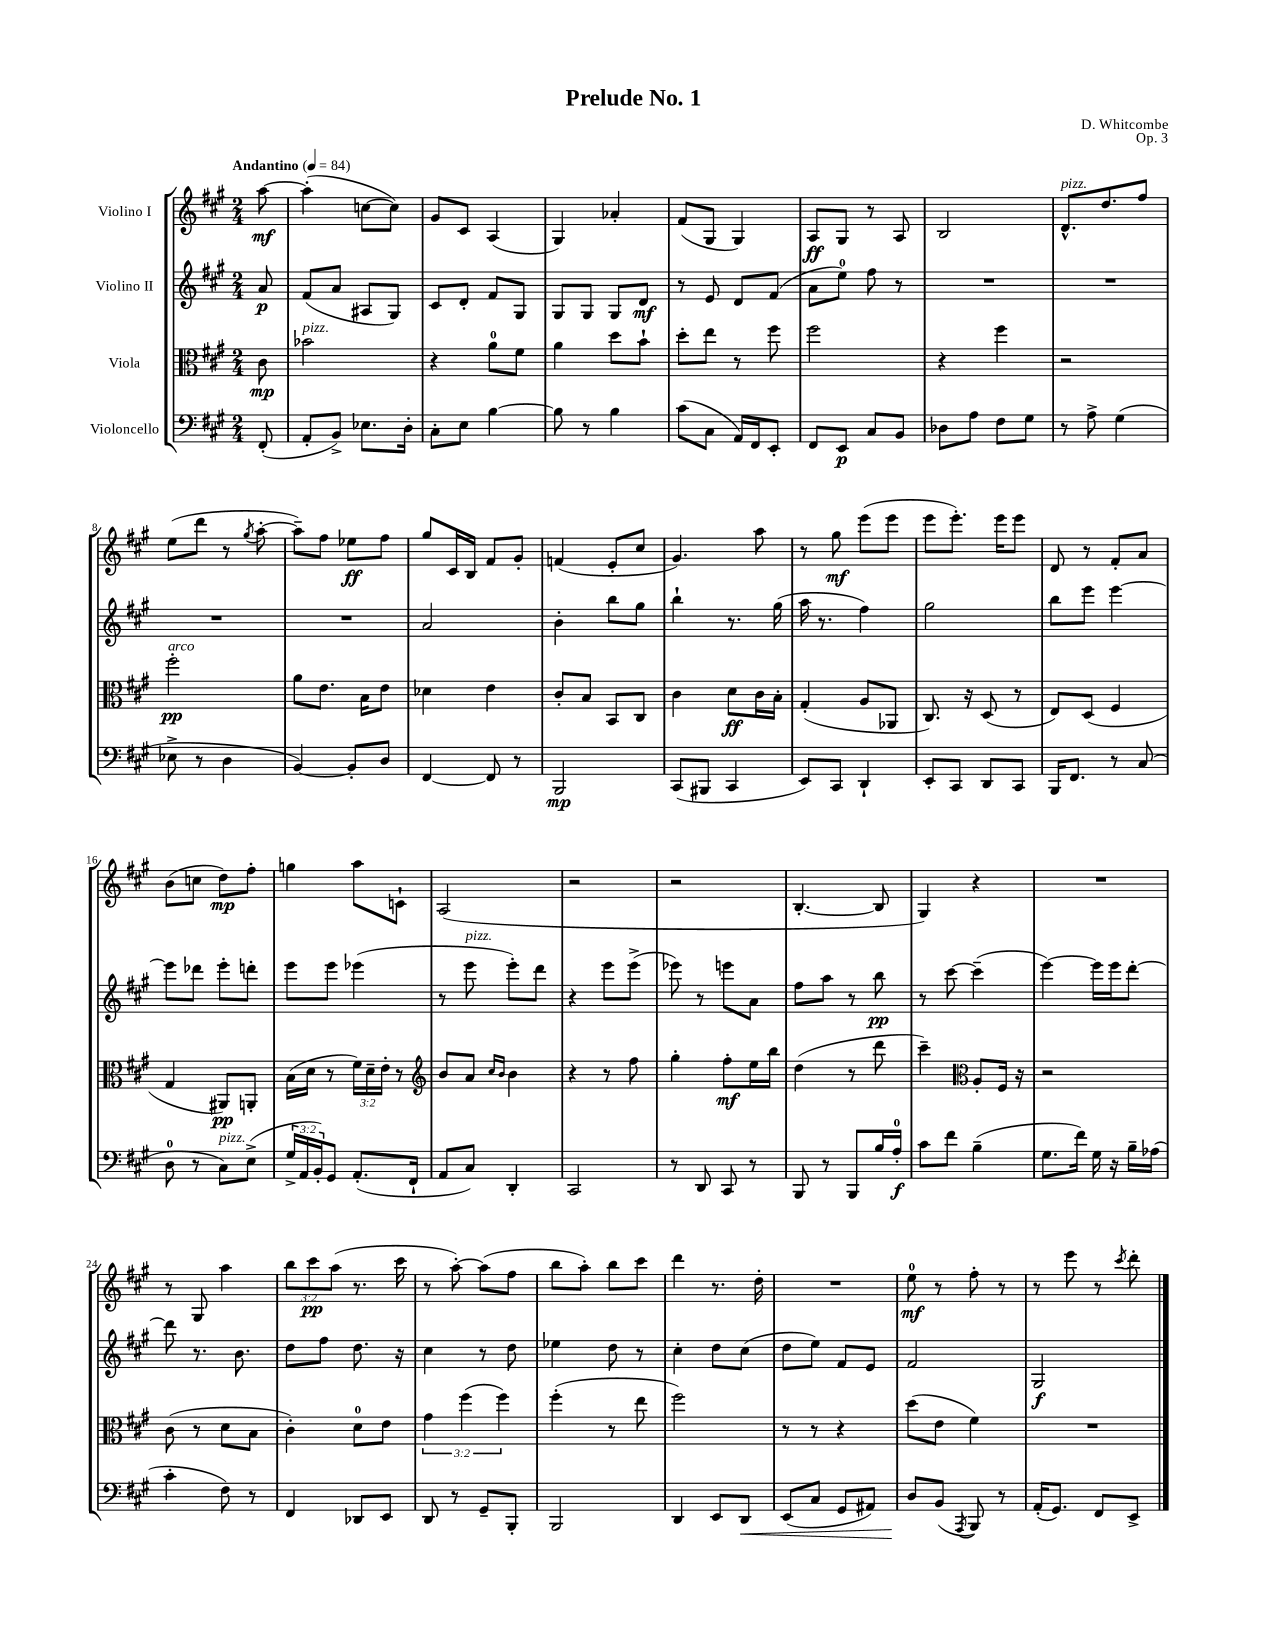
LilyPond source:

\header { title = "Prelude No. 1" composer = "D. Whitcombe" opus = "Op. 3" }
<<
\new StaffGroup <<
\new Staff = "s0" \with { instrumentName = "Violino I" } {
    \clef treble \key a \major \numericTimeSignature \time 2/4 \override Staff.TupletNumber.text = #tuplet-number::calc-fraction-text \partial 8 \tempo "Andantino" 4 = 84
    a''8~\mf |
    a''4-.( c''8~ c''8) |
    gis'8 cis'8 a4( |
    gis4) aes'4-. |
    fis'8( gis8 gis4) |
    a8\ff gis8 r8 a8 |
    b2 |
    d'8.-^^\markup { \italic "pizz." } d''8. fis''8 |
    e''8( d'''8 r8 \acciaccatura { gis''8 } a''8~-. |
    a''8--) fis''8 ees''8\ff fis''8 |
    gis''8 cis'16 b16 fis'8 gis'8-. |
    f'4( e'8-. cis''8 |
    gis'4.) a''8 |
    r8 gis''8\mf e'''8( e'''8 |
    e'''8 e'''8.-.) e'''16 e'''8 |
    d'8 r8 fis'8-. a'8 |
    b'8( c''8 d''8\mp) fis''8-. |
    g''4 a''8 c'8-! |
    a2( |
    r2 |
    r2 |
    b4.~-. b8 |
    gis4) r4 |
    R2 |
    r8 gis8 a''4 |
    \tuplet 3/2 { b''8 cis'''8\pp a''8( } r8. cis'''16 |
    r8 a''8~-.) a''8( fis''8 |
    b''8 a''8-.) b''8 cis'''8 |
    d'''4 r8. d''16-. |
    R2 |
    e''8-0\mf r8 fis''8-. r8 |
    r8 e'''8 r8 \acciaccatura { cis'''8 } d'''8-. \bar "|." |
}
\new Staff = "s1" \with { instrumentName = "Violino II" } {
    \clef treble \key a \major \numericTimeSignature \time 2/4 \partial 8
    a'8\p |
    fis'8( a'8 ais8 gis8) |
    cis'8 d'8-. fis'8 gis8 |
    gis8 gis8 gis8 d'8\mf |
    r8 e'8 d'8 fis'8( |
    a'8 e''8-0) fis''8 r8 |
    R2 |
    R2 |
    R2 |
    R2 |
    a'2 |
    b'4-. b''8 gis''8 |
    b''4-! r8. gis''16( |
    a''16 r8. fis''4) |
    gis''2 |
    b''8 e'''8 e'''4~ |
    e'''8 des'''8 e'''8-. d'''8-. |
    e'''8 e'''8 ees'''4( |
    r8 e'''8^\markup { \italic "pizz." } e'''8-.) d'''8 |
    r4 e'''8 e'''8->( |
    ees'''8) r8 e'''8 a'8 |
    fis''8 a''8 r8 b''8\pp |
    r8 cis'''8~ cis'''4--( |
    e'''4~) e'''16 e'''16 d'''8~-. |
    d'''8 r8. b'8. |
    d''8 fis''8 d''8. r16 |
    cis''4 r8 d''8 |
    ees''4 d''8 r8 |
    cis''4-. d''8 cis''8( |
    d''8 e''8) fis'8 e'8 |
    fis'2 |
    gis2\f \bar "|." |
}
\new Staff = "s2" \with { instrumentName = "Viola" } {
    \clef alto \key a \major \numericTimeSignature \time 2/4 \override Staff.TupletNumber.text = #tuplet-number::calc-fraction-text \partial 8
    cis'8\mp |
    bes'2^\markup { \italic "pizz." } |
    r4 a'8-0 fis'8 |
    a'4 d''8 b'8-! |
    d''8-. e''8 r8 fis''8 |
    fis''2 |
    r4 fis''4 |
    r2 |
    fis''2-.\pp^\markup { \italic "arco" } |
    a'8 e'8. b16 e'8 |
    des'4 e'4 |
    cis'8-. b8 b,8 cis8 |
    cis'4 d'8\ff cis'16 b16-. |
    gis4-.( a8 aes,8 |
    cis8.) r16 d8( r8 |
    e8) d8( fis4 |
    gis4 ais,8\pp) a,8-. |
    b16( d'16 r8 \tuplet 3/2 { fis'16) d'16-- e'16-. } r8 |
    \clef treble b'8 a'8 \grace { cis''16 b'16 } b'4 |
    r4 r8 fis''8 |
    gis''4-. fis''8-.\mf e''16 b''16 |
    d''4( r8 d'''8 |
    cis'''4--) \clef alto a8-. fis16 r16 |
    r2 |
    cis'8( r8 d'8 b8 |
    cis'4-.) d'8-0 e'8 |
    \tuplet 3/2 { gis'4 fis''4( fis''4) } |
    fis''4-.( r8 e''8 |
    fis''2) |
    r8 r8 r4 |
    d''8( e'8 fis'4) |
    R2 \bar "|." |
}
\new Staff = "s3" \with { instrumentName = "Violoncello" } {
    \clef bass \key a \major \numericTimeSignature \time 2/4 \override Staff.TupletNumber.text = #tuplet-number::calc-fraction-text \partial 8
    fis,8-.( |
    a,8-. b,8->) ees8. d16-. |
    cis8-. e8 b4~ |
    b8 r8 b4 |
    cis'8( cis8 a,16) fis,16 e,8-. |
    fis,8 e,8\p cis8 b,8 |
    des8 a8 fis8 gis8 |
    r8 a8-> gis4( |
    ees8-> r8 d4 |
    b,4~) b,8-. d8 |
    fis,4~ fis,8 r8 |
    b,,2\mp |
    cis,8( bis,,8 cis,4 |
    e,8) cis,8 d,4-! |
    e,8-. cis,8 d,8 cis,8 |
    b,,16 fis,8. r8 cis8( |
    d8-0 r8 cis8^\markup { \italic "pizz." }) e8->( |
    \tuplet 3/2 { gis16-> a,16 b,16-.) } gis,8 a,8.-.( fis,16-! |
    a,8 cis8) d,4-. |
    cis,2 |
    r8 d,8 cis,8 r8 |
    b,,8 r8 b,,8 b16 a16-0-.\f |
    cis'8 fis'8 b4--( |
    gis8. fis'16) gis16 r16 b16-- aes16( |
    cis'4-. fis8) r8 |
    fis,4 des,8 e,8 |
    d,8 r8 gis,8-- b,,8-. |
    b,,2 |
    d,4 e,8 d,8\< |
    e,8( cis8 gis,8 ais,8) |
    d8\! b,8( \acciaccatura { a,,8 } b,,8) r8 |
    a,16-.( gis,8.) fis,8 e,8-> \bar "|." |
}
>>
>>
